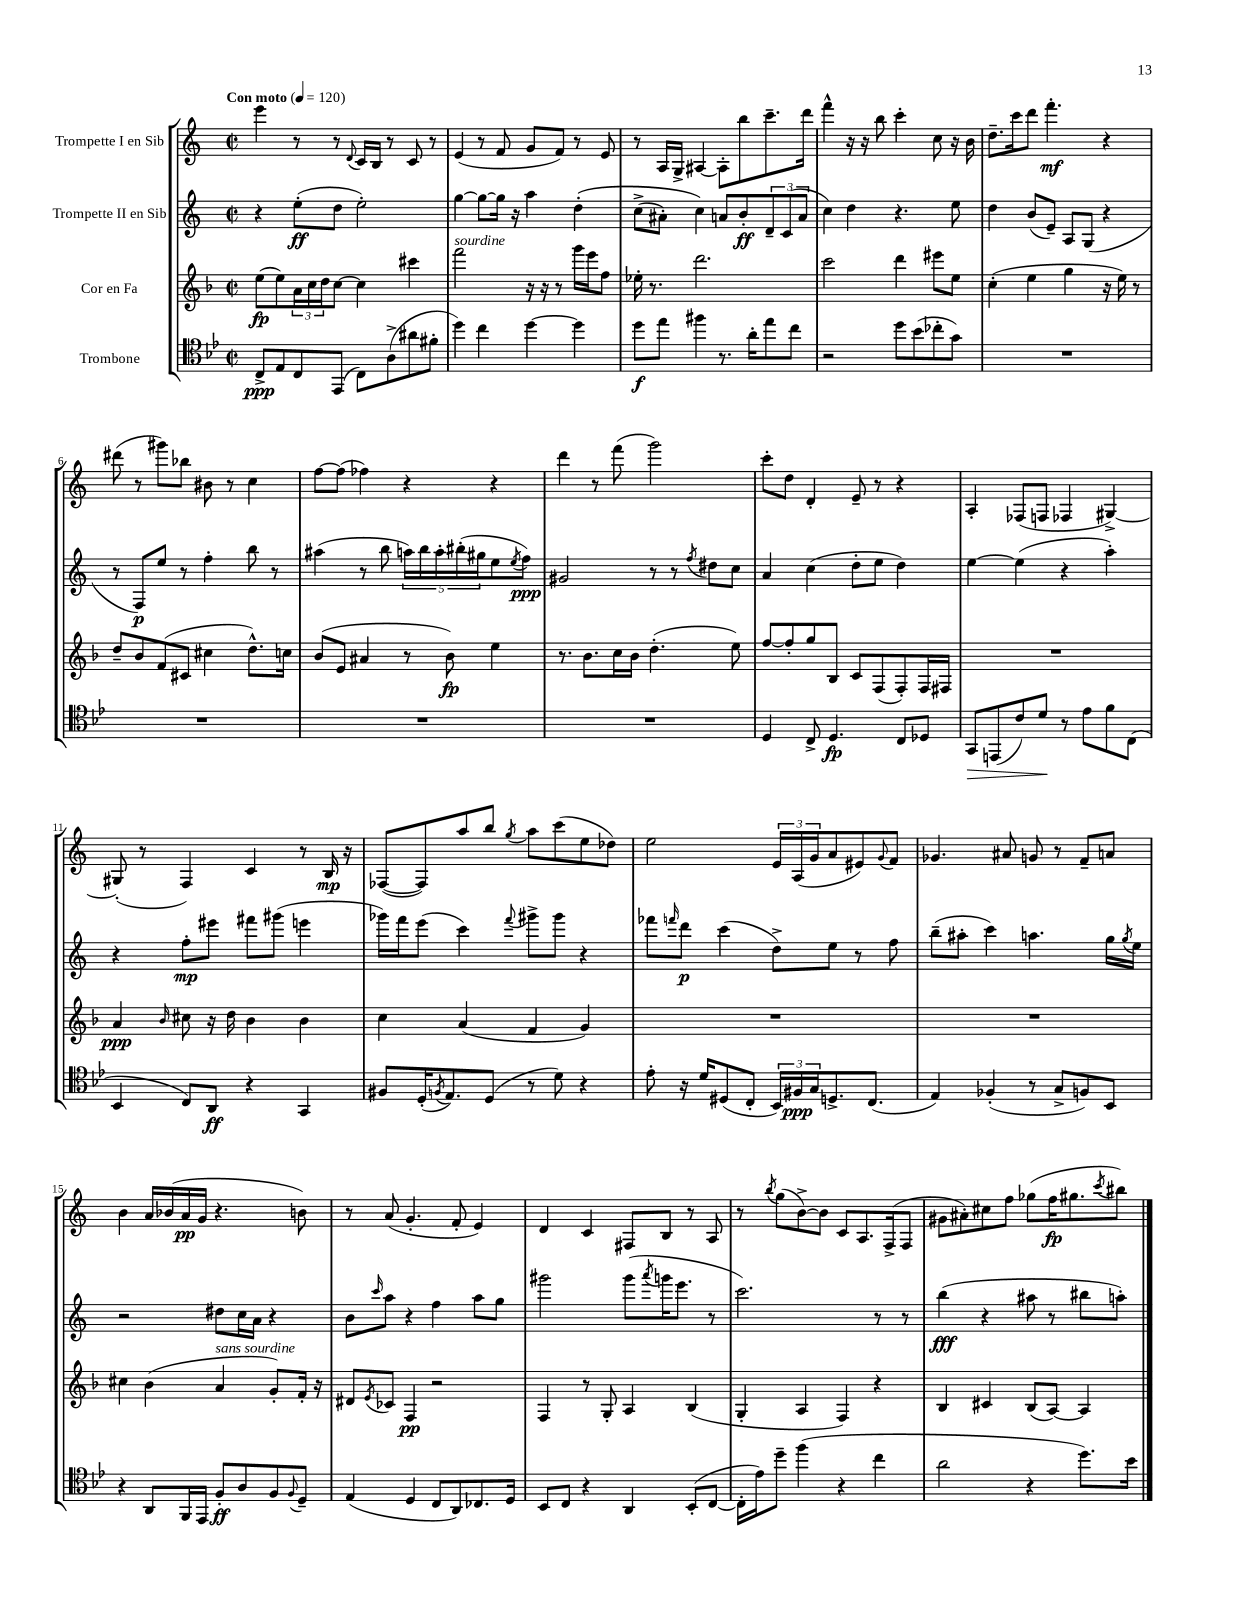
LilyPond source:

<<
\new StaffGroup <<
\new Staff = "s0" \with { instrumentName = "Trompette I en Sib" } {
    \clef treble \key c \major \defaultTimeSignature \time 2/2 \tempo "Con moto" 4 = 120
    e'''4 r8 r8 \appoggiatura { d'8 } c'16 b16 r8 c'8 r8 |
    e'4( r8 f'8 g'8 f'8) r8 e'8 |
    r8 a16 g16-> ais4~ ais8-. b''8 c'''8.-- d'''16 |
    f'''4-^ r16 r16 b''8 c'''4-. c''8 r16 b'16 |
    d''8.-- c'''16 d'''8 f'''4.-.\mf r4 |
    dis'''8( r8 gis'''8) bes''8 bis'8 r8 c''4 |
    f''8~ f''8( fes''4) r4 r4 |
    d'''4 r8 f'''8( g'''2) |
    c'''8-. d''8 d'4-. e'8-- r8 r4 |
    a4-. fes8( f8 fes4 gis4~->) |
    gis8-.( r8 f4) c'4 r8 b16\mp r16 |
    fes8~( fes8) a''8 b''8 \acciaccatura { g''8 } a''8 c'''8( e''8 des''8) |
    e''2 \tuplet 3/2 { e'16 a16( g'16 } a'8 eis'8) \appoggiatura { g'8 } f'8 |
    ges'4. ais'8 g'8 r8 f'8-- a'8 |
    b'4 a'16 bes'16( a'16\pp g'16 r4. b'8) |
    r8 a'8( g'4.-. f'8-. e'4) |
    d'4 c'4 fis8 b8 r8 a8 |
    r8 \acciaccatura { b''8 } g''8( b'8~->) b'8 c'8 a8. f16->( f8 |
    gis'8 ais'8-.) cis''8 f''8 ges''8( f''16\fp gis''8. \acciaccatura { c'''8 } bis''8) \bar "|." |
}
\new Staff = "s1" \with { instrumentName = "Trompette II en Sib" } {
    \clef treble \key c \major \defaultTimeSignature \time 2/2
    r4 e''8-.\ff( d''8 e''2-.) |
    g''4~ g''8~ g''16 r16 a''4 d''4-.\( |
    c''8->( ais'8-.) c''4\) a'8 b'8-.\ff \tuplet 3/2 { d'8-- c'8( a'8 } |
    c''4) d''4 r4. e''8 |
    d''4 b'8( e'8--) a8 g8( r4 |
    r8 f8\p) e''8 r8 f''4-. b''8 r8 |
    ais''4( r8 b''8 \tuplet 5/4 { a''16) b''16 a''16-. bis''16-.( gis''16 } e''8 \acciaccatura { e''8 } f''8\ppp) |
    gis'2 r8 r8 \acciaccatura { f''8 } dis''8 c''8 |
    a'4 c''4( d''8-. e''8 d''4) |
    e''4~ e''4( r4 a''4-.) |
    r4 f''8-.\mp eis'''8 fis'''8 gis'''8( e'''4 |
    ges'''16) f'''16 e'''8( c'''4) \appoggiatura { f'''8 } gis'''8-> gis'''8 r4 |
    fes'''8 \grace { f'''16 } d'''8\p c'''4( d''8->) e''8 r8 f''8 |
    b''8--( ais''8-. c'''4) a''4. g''16 \acciaccatura { g''8 } e''16 |
    r2 dis''8 c''16 a'16 r4 |
    b'8 \grace { c'''16 } a''8 r4 f''4 a''8 g''8 |
    gis'''2 gis'''8( \acciaccatura { a'''8 } g'''16 e'''8. r8 |
    c'''2.) r8 r8 |
    b''4\fff( r4 ais''8 r8 bis''8 a''8-.) \bar "|." |
}
\new Staff = "s2" \with { instrumentName = "Cor en Fa" } {
    \clef treble \key f \major \defaultTimeSignature \time 2/2
    e''8\fp( e''8) \tuplet 3/2 { a'16 c''16 d''16 } c''8~ c''4 cis'''4 |
    f'''2^\markup { \italic "sourdine" } r16 r16 r8 g'''16 e'''16 f''8 |
    ees''16-. r8. d'''2. |
    c'''2 d'''4 eis'''8 e''8 |
    c''4-.( e''4 g''4 r16 e''16) r8 |
    d''8-- bes'8 f'8( cis'8 cis''4 d''8.-^) c''16 |
    bes'8( e'8 ais'4 r8 bes'8\fp) e''4 |
    r8. bes'8. c''16 bes'16 d''4.-.( e''8) |
    f''8~ f''8-. g''8 bes8 c'8 f8( f8-.) f16 fis16 |
    R1 |
    a'4\ppp \grace { bes'16 } cis''8 r16 d''16 bes'4 bes'4 |
    c''4 a'4( f'4 g'4) |
    R1 |
    R1 |
    cis''4 bes'4( a'4^\markup { \italic "sans sourdine" } g'8-.) f'16-. r16 |
    dis'8 \acciaccatura { e'8 } ces'8 f4\pp r2 |
    f4 r8 g8-. a4 bes4( |
    g4-. a4 f4) r4 |
    bes4 cis'4 bes8( a8~) a4 \bar "|." |
}
\new Staff = "s3" \with { instrumentName = "Trombone" } {
    \clef tenor \key bes \major \defaultTimeSignature \time 2/2
    c8->\ppp ees8 c8 ees,8( c8) a8->( ais'8 fis'8-. |
    d''4) c''4 d''4~ d''4 |
    d''8\f ees''8 fis''4 r8. a'16-. ees''8 c''8 |
    r2 d''8 bes'8( ces''8-. g'8) |
    R1 |
    R1 |
    R1 |
    R1 |
    d4 c8-> d4.\fp c8 des8 |
    g,8\> e,8( c'8) d'8\! r8 ees'8 f'8 c8( |
    bes,4 c8) a,8\ff r4 g,4 |
    fis8 d16-.( \acciaccatura { f8 } ees8.) d8( r8 d'8) r4 |
    ees'8-. r16 d'16 dis8( c8-. \tuplet 3/2 { bes,16) fis16\ppp g16 } d8.-> c8.( |
    ees4) fes4-.( r8 g8-> f8) bes,8 |
    r4 a,8 f,16 ees,16 f8-.\ff a8 f8 \appoggiatura { f8 } d8-- |
    ees4( d4 c8 a,8) ces8. d16 |
    bes,8 c8 r4 a,4 bes,8-.( c8~ |
    c16-. ees'16) d''8-- f''4( r4 c''4 |
    a'2 r4 d''8.) bes'16 \bar "|." |
}
>>
>>
